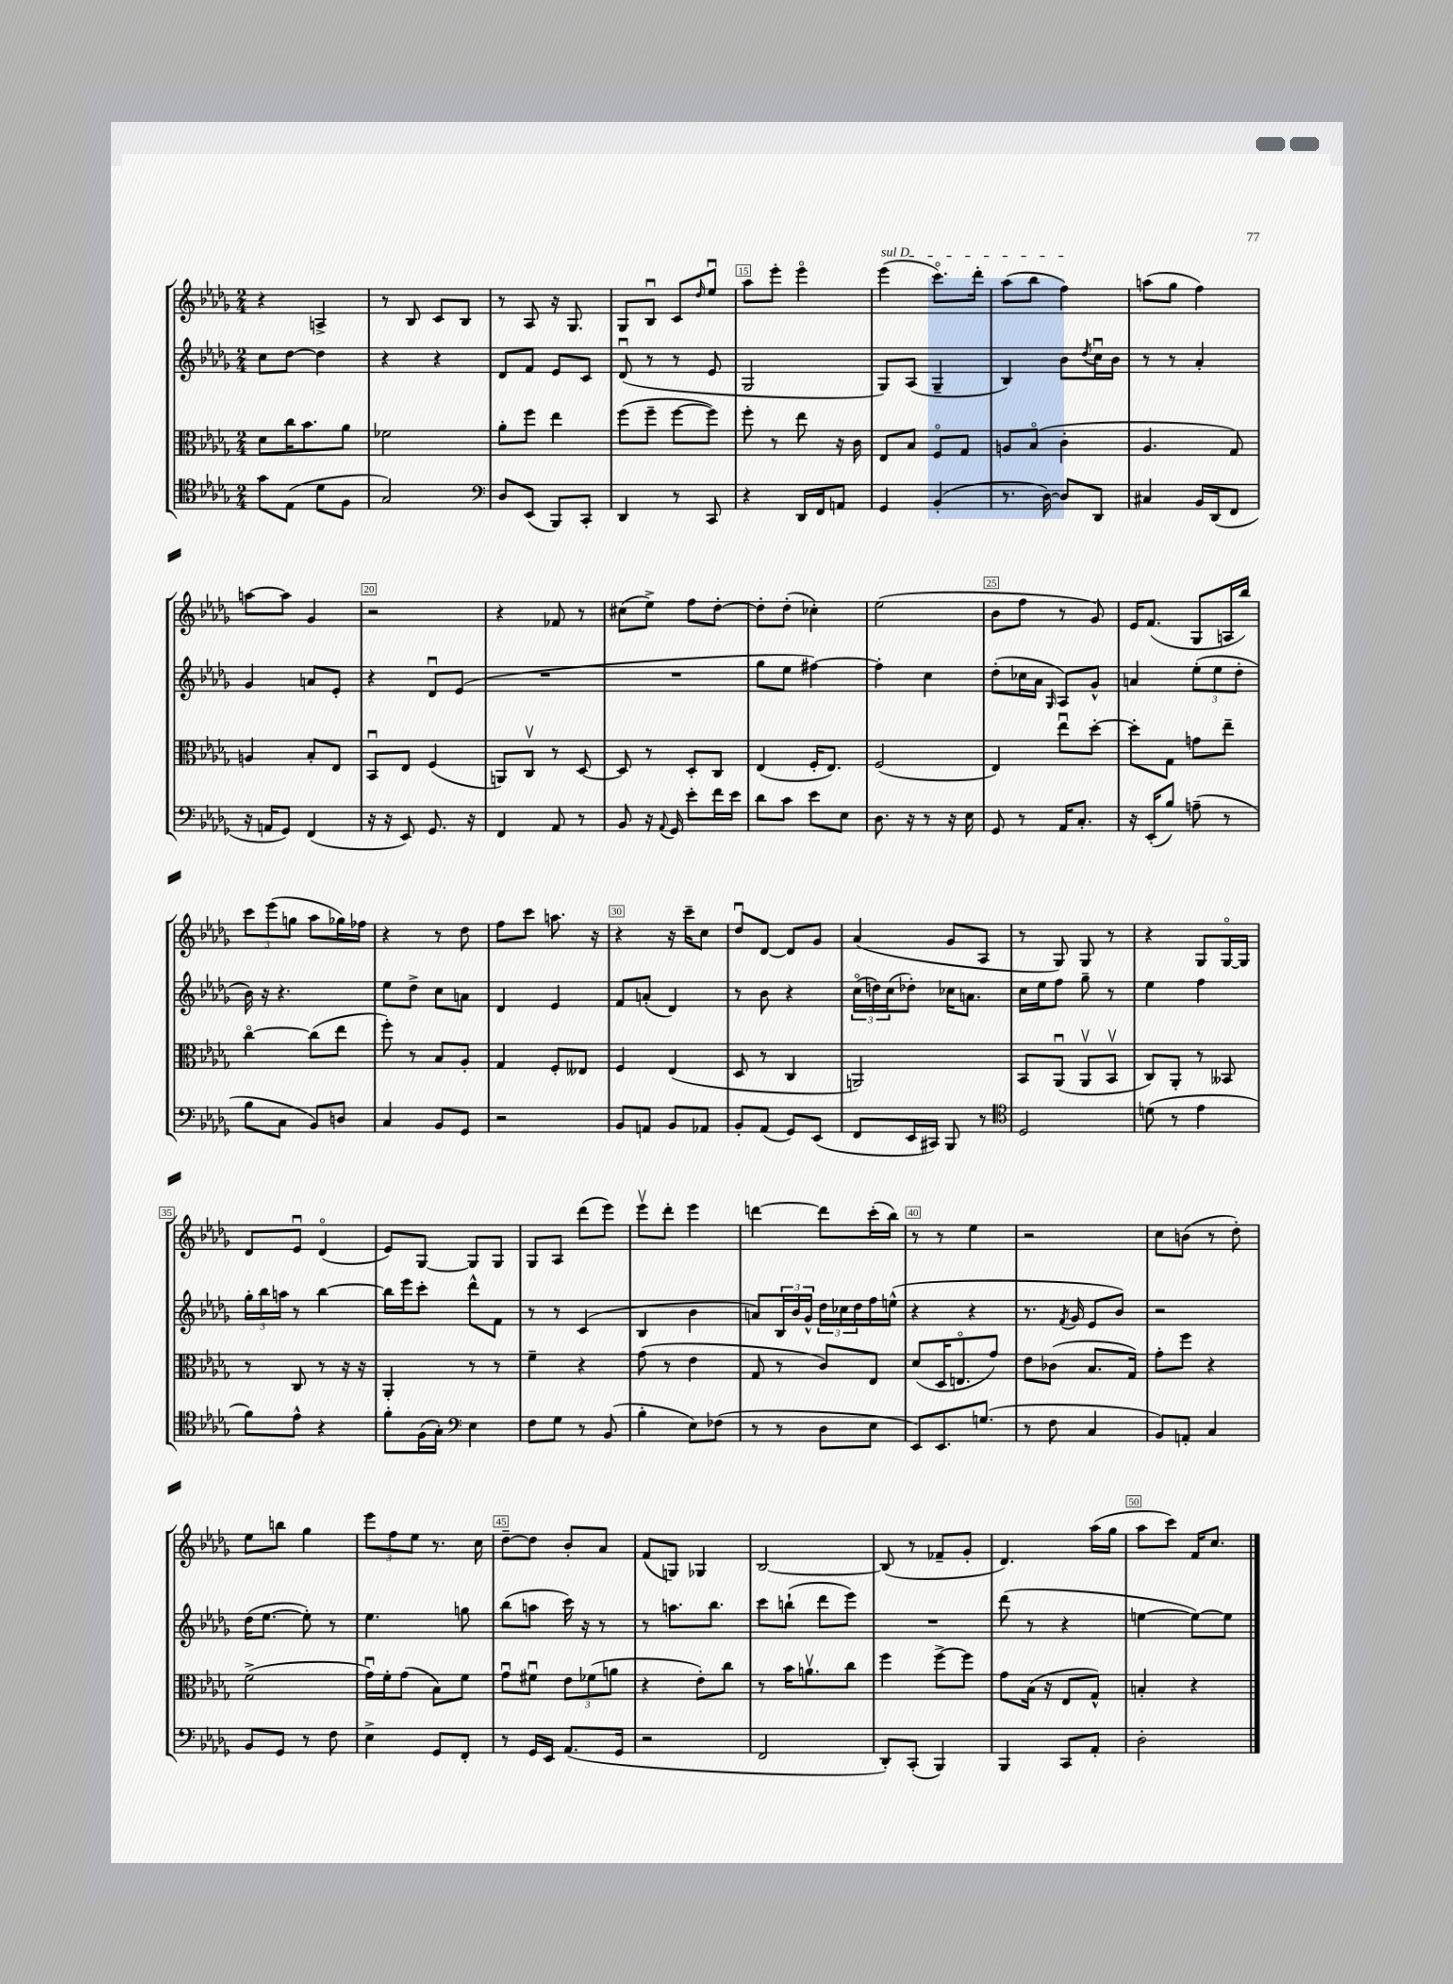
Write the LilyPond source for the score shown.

<<
\new StaffGroup <<
\new Staff = "s0" {
    \clef treble \key des \major \numericTimeSignature \time 2/4
    r4 a4-> |
    r8 bes8 c'8 bes8 |
    r8 aes8 r16 ges8. |
    ges8 bes8\downbow c'8 \grace { des''16 } ees''8\downbow |
    aes''8 ees'''8-. ees'''4\flageolet |
    \once \override TextSpanner.bound-details.left.text = \markup { \italic "sul D" } ees'''4\startTextSpan( c'''8.\flageolet) des'''16-. |
    aes''8( bes''8 f''4\stopTextSpan) |
    a''8( ges''8 f''4) |
    a''8~ a''8 ges'4 |
    r2 |
    r4 fes'8 r8 |
    cis''8( ees''8->) f''8 des''8~-. |
    des''8-. des''8-.( ces''4-.) |
    ees''2( |
    bes'8 f''8 r8 ges'8) |
    ees'16 f'8.( ges8 a16 bes''16) |
    \tuplet 3/2 { c'''8 ees'''8( g''8 } aes''8 ges''16) fes''16 |
    r4 r8 des''8 |
    f''8 c'''8 a''8. r16 |
    r4 r16 c'''16-- c''8 |
    des''8\downbow des'8~ des'8 ges'8 |
    aes'4( ges'8 aes8 |
    r8 ges8) ges8 r8 |
    r4 ges8 ges16~\flageolet ges16 |
    des'8 ees'8\downbow des'4\flageolet( |
    ees'8) ges8~ ges8 ges8 |
    ges8 aes8 des'''8( ees'''8) |
    ees'''8\upbow des'''8-. ees'''4 |
    d'''4~ d'''8 c'''16-.( bes''16) |
    r8 r8 ees''4 |
    r2 |
    c''8 b'8( r8 des''8-.) |
    ees''8 b''8 ges''4 |
    \tuplet 3/2 { ees'''8 f''8 ees''8 } r8. c''16 |
    des''8~-- des''8 bes'8-. aes'8 |
    f'8( g8) ges4 |
    bes2~ |
    bes8( r8 fes'8-- ges'8-. |
    des'4.) aes''16( ges''16 |
    aes''8 c'''8) f'16 c''8. \bar "|." |
}
\new Staff = "s1" {
    \clef treble \key des \major \numericTimeSignature \time 2/4
    c''8 des''8~ des''4 |
    r4 r4 |
    des'8 f'8 ees'8 c'8 |
    des'8\downbow( r8 r8 ees'8 |
    ges2 |
    ges8) aes8( ges4-- |
    bes4) bes'8 \acciaccatura { des''8 } c''16\downbow bes'16 |
    r8 r8 aes'4-. |
    ges'4 a'8 ees'8-. |
    r4 des'8\downbow ees'8( |
    R2 |
    R2 |
    ges''8 ees''8 fis''4~) |
    fis''4-. c''4 |
    des''8-.( ces''16 aes'16 \grace { ges16 } aes8) ges'8-^ |
    a'4 \tuplet 3/2 { ees''8-.( ees''8 des''8-. } |
    bes'16) r16 r4. |
    ees''8 des''8-> c''8 a'8 |
    des'4 ees'4 |
    f'8 a'8-.( des'4) |
    r8 bes'8 r4 |
    \tuplet 3/2 { c''16\flageolet( d''16) c''16( } des''8-.) ces''16 a'8. |
    c''16 ees''16 f''8 ges''8-- r8 |
    ees''4 f''4 |
    \tuplet 3/2 { ges''16-. bes''16 a''16 } r8 bes''4~ |
    bes''16 ees'''16 c'''8-. des'''8-^ f'8 |
    r8 r8 c'4( |
    bes4 bes'4 |
    a'8) \tuplet 3/2 { bes16 bes'16 ges'16-^ } \tuplet 3/2 { des''16 ces''16 des''16 } f''16 e''16-^( |
    r4 r4 |
    r8. \acciaccatura { f'8 } ges'16 ees'8 bes'8) |
    r2 |
    des''16( ees''8.~ ees''8-.) r8 |
    ees''4. g''8 |
    bes''8( a''8 c'''16) r16 r8 |
    r8 a''8. bes''8. |
    c'''8 b''8-!( des'''8 ees'''8) |
    R2 |
    des'''8( r8 r4 |
    e''4~ e''8~) e''8 \bar "|." |
}
\new Staff = "s2" {
    \clef alto \key des \major \numericTimeSignature \time 2/4
    des'8 c''16 bes'8. aes'8 |
    fes'2 |
    aes'8-. f''8 ees''4 |
    f''8( f''8-- f''8~ f''8) |
    f''8-. r8 ees''8 r16 c'16 |
    ees8 bes8 f8\flageolet ges8 |
    a8 bes8\flageolet( c'4-. |
    aes4. ges8) |
    a4 bes8-. ees8 |
    bes,8\downbow ees8 f4( |
    a,8) c8\upbow r8 des8~ |
    des8 r8 des8-. c8 |
    ees4( f16-. ees8.) |
    f2( |
    ees4) ees''8\downbow des''8~-. |
    des''8-. ges8 g'8 ees''8-- |
    c''4~\flageolet c''8( ees''8 |
    f''8-.) r8 bes8 aes8-. |
    ges4 f8-. eeses8 |
    f4 ees4( |
    des8 r8 c4 |
    a,2) |
    bes,8 aes,8\downbow( aes,8\upbow bes,8\upbow |
    c8) aes,8-. r8 beses,8 |
    r8 c8 r8 r16 r16 |
    aes,4-. r8 r8 |
    f'4-- r4 |
    ges'8( r8 ees'4 |
    ges8 r8 c'8) ees8 |
    des'8( des16 e8.\flageolet ges'8) |
    ees'8 ces'8( bes8. ges16) |
    ges'8-. f''8 r4 |
    f'2->( |
    ges'16\downbow) f'16-. ges'8( bes8) f'8 |
    ges'8\downbow fis'8\downbow \tuplet 3/2 { ees'8 fes'8( a'8 } |
    r4 ees'8-.) c''8 |
    r8 bes'16 a'8.\upbow c''8 |
    f''4 f''8~-> f''8 |
    ges'8 bes16( r16 ees8 ges8-^) |
    b4-. r4 \bar "|." |
}
\new Staff = "s3" {
    \clef tenor \key des \major \numericTimeSignature \time 2/4
    ges'8 ees8( des'8 f8 |
    ges2) |
    \clef bass des8 ees,8( bes,,8) c,8-. |
    des,4 r8 c,8 |
    r4 des,16 f,16 a,8 |
    ges,4 bes,4-.( |
    r8. des16~) des8 des,8 |
    cis4 bes,16 des,16( f,8 |
    r16 a,16 ges,8) f,4( |
    r16 r16 ees,8) ges,8. r16 |
    f,4 aes,8 r8 |
    bes,8 r16 \appoggiatura { aes,8 } ges,16 ees'8-. f'16 ees'16 |
    des'8 c'8 ees'8 ees8 |
    des8. r16 r8 r16 ees16 |
    ges,8 r8 aes,16 c8.-. |
    r16 ees,16-.( bes8) a8--( r8 |
    bes8 c8 bes,8) d8 |
    c4 bes,8 ges,8 |
    r2 |
    bes,8 a,8 bes,8 aes,8 |
    bes,8-. aes,8( ges,8) ees,8( |
    f,8 ees,16 cis,16) bes,,8 r8 |
    \clef tenor des2 |
    d'8( r8 ees'4 |
    f'8) ees'8-^ r4 |
    f'8-. f16( ges16-.) \clef bass ees4 |
    f8 ges8 r8 bes,8( |
    bes4-. ees8) fes8( |
    r8 r8 des8 ees8 |
    ees,8) ees,8. g8.( |
    r8 f8 c4 |
    bes,8) a,8-. c4 |
    bes,8 ges,8 r8 f8 |
    ees4-> ges,8 f,8-. |
    r8 ges,16 ees,16 aes,8.( ges,16 |
    r2 |
    f,2 |
    des,8-.) c,8-.( bes,,4) |
    bes,,4 c,8 aes,8-. |
    des2-. \bar "|." |
}
>>
>>
\layout { \context { \Score currentBarNumber = #11 \override BarNumber.break-visibility = ##(#f #t #t) barNumberVisibility = #(every-nth-bar-number-visible 5) \override BarNumber.stencil = #(make-stencil-boxer 0.1 0.3 ly:text-interface::print) } }
